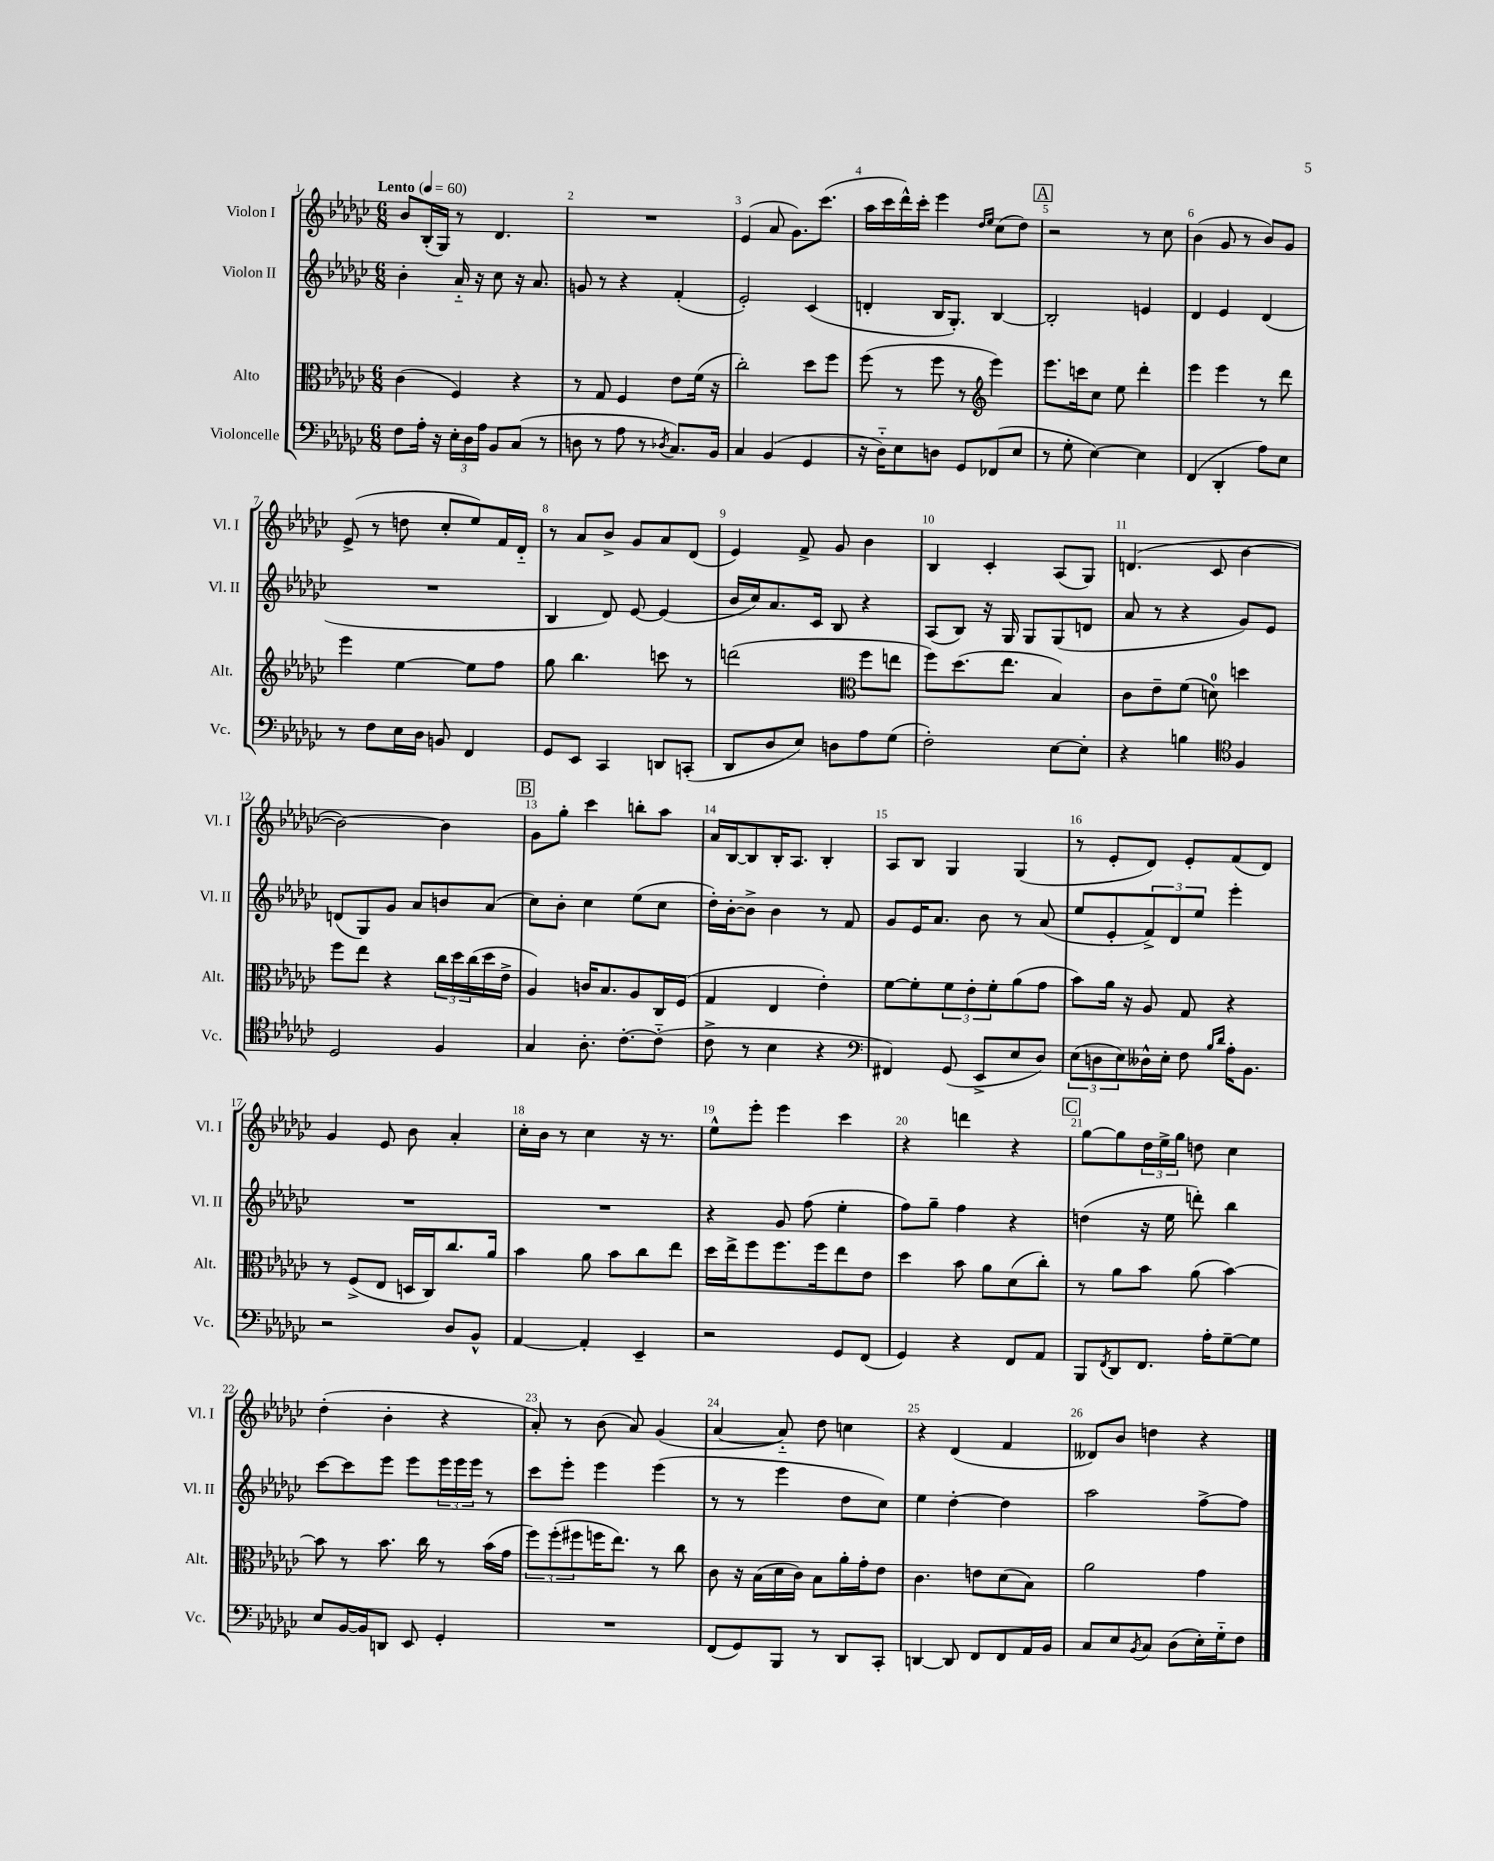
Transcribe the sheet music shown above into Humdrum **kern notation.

**kern	**kern	**kern	**kern
*staff4	*staff3	*staff2	*staff1
*clefF4	*clefC3	*clefG2	*clefG2
*k[b-e-a-d-g-c-]	*k[b-e-a-d-g-c-]	*k[b-e-a-d-g-c-]	*k[b-e-a-d-g-c-]
*M6/8	*M6/8	*M6/8	*M6/8
*MM60	*MM60	*MM60	*MM60
8F\L	(4c-\	4b-'\	8b-/L
16A-'\Jk	.	.	(16B-'/L
16r	.	.	16G-/JJ)
24E-'\LL	4F/)	16a-'~/	8r
24D-\	.	.	.
.	.	16r	.
24A-\JJ	.	.	.
8BB-/L	.	8cc-\	4.d-/
(8C-/J	4r	16r	.
.	.	8.a-/	.
8r	.	.	.
=	=	=	=
8D\	8r	8g/	2.r
8r	8G-/	8r	.
8A-\	4F/	4r	.
8r	.	.	.
8qD-/	.	.	.
8.C-/L)	8e-\L	(4f'/	.
.	(16f\Jk	.	.
16BB-/Jk	16r	.	.
=	=	=	=
4C-/	2cc-'\)	2e-'/)	(4e-/
(4BB-/	.	.	8a-/
.	.	.	8.g-\L)
4GG-/	8dd-\L	(4c-/	.
.	.	.	(8.ccc-\J
.	8ff\J	.	.
=	=	=	=
16r	(8ff\	4d'/	16aa-\LL
16D-'~\LK)	.	.	16ccc-\
8E-\	8r	.	16ddd-^^\)
.	.	.	16ccc-'\JJ
8D\J	8ff\	16B-/LK	4eee-\
.	.	8.G-'/J)	.
8GG-/L	8r	.	.
*	*clefG2	*	*
.	.	.	16qqdd-/LL
.	.	.	16qqee-/JJ
(8FF-/	4eee-\)	[4B-/	(8cc-\L
8E-/J	.	.	8dd-\J)
=	=	=	=
8r	8.eee-\L	2B-'/]	2r
8G-'\	.	.	.
.	16ccc\k	.	.
[4E-\)	8cc-\J	.	.
.	8ee-\	.	.
4E-\]	4ddd-'\	4e/	8r
.	.	.	8cc-\
=	=	=	=
(4FF/	4eee-\	4d-/	(4b-\
4DD-'/	4eee-\	4e-/	8g-/
.	.	.	8r
8A-\L)	8r	(4d-/	8b-/L)
8E-\J	8ddd-\	.	8g-/J
=	=	=	=
8r	4eee-\	2.r	(8e-^/
8F\L	.	.	8r
16E-\L	[4ee-\	.	8dd\
16D-\JJ	.	.	.
8BB/	.	.	8cc-'/L
4FF/	8ee-\]L	.	8ee-/)
.	8ff\J	.	16f/L
.	.	.	16d-'~/JJ
=	=	=	=
8GG-/L	8gg-\	4B-/	8r
8EE-/J	4.bb-\	.	8a-/L
4CC-/	.	8d-/)	8b-^/J
.	.	[8e-/	8g-/L
8DD/L	8ccc\	(4e-/]	8a-/
(8CC'/J	8r	.	(8d-/J
=	=	=	=
8DD-/L	(2ddd\	16b-/LL	4e-/)
.	.	16cc-/J)	.
8D-/	.	8.a-/	.
8E-/J)	.	.	8f^/
.	.	16c-/Jk	.
8D\L	.	8B-/	8g-/
*	*clefC3	*	*
8A-\	8ff\L	4r	4b-\
(8G-\J	8ee\J	.	.
=	=	=	=
2F'\)	8ff\L)	(8A-/L	4B-/
.	(8.dd-\	8B-/J)	.
.	.	16r	4c-'/
.	8.ee-\J	16G-/	.
.	.	8G-/L	.
[8E-\L	4B-/)	(8G-/	(8A-/L
8E-'\]J	.	8d/J	8G-/J)
=	=	=	=
4r	8c-\L	8a-/	(4.d/
.	8e-~\	8r	.
4B\	(8f\J	4r	.
.	8d\)	.	8c-/
*clefC4	*	*	*
4F/	4dd\	8g-/L)	[4b-\
.	.	8e-/J	.
=	=	=	=
2D-/	8ff\L	(8d/L	2b-\_)
.	8ee-\J	8G-/)	.
.	4r	8g-/J	.
.	.	8a-/L	.
4F/	24cc-\LL	8b/	4b-\]
.	24dd-\	.	.
.	(24cc-\	.	.
.	16dd-\	(8a-/J	.
.	16e-^\JJ	.	.
=	=	=	=
4G-/	4A-/)	8cc-\L)	8g-\L
.	.	8b-'\J	8gg-'\J
8.A-'\	16c/LK	4cc-\	4ccc-\
.	8.B-/	.	.
[8.c-'\L	.	.	.
.	8A-/	(8ee-\L	8bb'\L
(8c-'~\]J	16C-/L	8cc-\J	8aa-\J
.	(16F/JJ	.	.
=	=	=	=
8c-^\	4G-/	16dd-'\LL)	16a-/LL
.	.	[16b-'\J	[16B-/J
8r	.	8b-^\]J	8B-/]
4B-\	4E-/	4b-\	16B-'/K
.	.	.	8.A-/J
4r	4e-'\)	8r	4B-'/
.	.	8f/	.
=	=	=	=
*clefF4	*	*	*
4FF#/)	[8f\L	8g-/L	8A-/L
.	8f'\]	16e-/K	8B-/J
.	.	8.a-/J	.
(8GG-/	12f\	.	4G-/
.	12e-'\	.	.
8EE-^/L	.	8b-\	.
.	12f'\	.	.
8E-/	(8a-\	8r	(4G-/
8D-/J)	8g-\J	(8a-/	.
=	=	=	=
(12E-\L	8b-\L)	8ee-/L	8r
12D\	.	.	.
.	16a-\Jk	8e-'/	8e-'/L
12E-\)	.	.	.
.	16r	.	.
16D--^^\L	8A-/	12f^/)	8d-/J)
16E-'\JJ	.	.	.
.	.	12d-/	.
8F\	8G-/	.	8e-'/L
.	.	12ee-/J	.
16qqB-/LL	.	.	.
16qqd-/JJ	.	.	.
16A-'\LK	4r	4eee-'\	(8f/
8.BB-\J	.	.	.
.	.	.	8d-/J)
=	=	=	=
2r	8r	2.r	4g-/
.	(8F^/L	.	.
.	8E-/J	.	8e-/
.	16D/LL	.	8b-\
.	16C-/J)	.	.
8D-/L	8.cc-/	.	4a-'/
8BB-^^/J	.	.	.
.	16a-/Jk	.	.
=	=	=	=
[4AA-/	4b-\	2.r	16cc-'\LL
.	.	.	16b-\JJ
.	.	.	8r
4AA-'/]	8a-\	.	4cc-\
.	8b-\L	.	.
4EE-~/	8cc-\	.	16r
.	.	.	8.r
.	8ee-\J	.	.
=	=	=	=
2r	16dd-\LL	4r	8ee-^^\L
.	16ee-^\J	.	.
.	8ff\	.	8eee-'\J
.	8.ff\	8g-/	4eee-\
.	.	(8ff\	.
.	16ff\k	.	.
8GG-/L	8ee-\	4ee-'\	4ccc-\
(8FF/J	8e-\J	.	.
=	=	=	=
4GG-/)	4dd-\	8ff\L)	4r
.	.	8gg-~\J	.
4r	8b-\	4ff\	4ddd\
.	8a-\L	.	.
8FF/L	(8d-\	4r	4r
8AA-/J	8cc-'\J)	.	.
=	=	=	=
8BBB-/L	8r	(4dd\	[8gg-\L
8qFF/	.	.	.
8DD-/	8a-\L	.	8gg-\]
8.FF/J	8b-\J	16r	24dd-\L
.	.	.	24ee-^\
.	.	16ee-\	.
.	.	.	24gg-\JJ
.	(8a-\	8ddd'\)	8dd\
16A-'\LK	.	.	.
[8G-~\	[4b-\)	4bb-\	4cc-\
8G-\]J	.	.	.
=	=	=	=
8E-/L	8b-\]	[8ccc-\L	(4dd-'\
[16BB-/L	8r	8ccc-\]	.
16BB-/]J	.	.	.
8DD/J	8.b-\	8eee-\J	4b-'\
8EE-/	.	8eee-\L	.
.	16cc-\	.	.
4GG-'/	8r	24eee-\L	4r
.	.	24eee-\	.
.	.	24eee-\JJ	.
.	(16b-\LL	8r	.
.	16g-\JJ	.	.
=	=	=	=
2.r	12ff\L)	8ccc-\L	8a-'/)
.	(12ff'\	.	.
.	.	8eee-'\J	8r
.	12ff#\	.	.
.	16ff\K	4eee-\	(8b-\
.	8.ee-\J)	.	.
.	.	.	8a-/)
.	8r	(4eee-\	(4g-/
.	8cc-\	.	.
=	=	=	=
(8FF/L	8c-\	8r	[4a-/
8GG-/)	16r	8r	.
.	(16B-\LL	.	.
8BBB-/J	16d-\	4eee-\	8a-'~/])
.	16c-\JJ)	.	.
8r	8B-\L	.	8dd-\
8DD-/L	16a-'\L	8dd-\L	4cc\
.	16g-'\J	.	.
8CC-'/J	8e-\J	8cc-\J)	.
=	=	=	=
[4DD/	4.c-\	4ee-\	4r
8DD/]	.	[4dd-'\	(4d-/
8FF/L	8e\L	.	.
8FF/	(8d-\	4dd-\]	4f/
16AA-/L	8B-\J)	.	.
16BB-/JJ	.	.	.
=	=	=	=
8C-/L	2a-\	2aa-\	8d--/L)
8E-/	.	.	8b-/J
8qBB-/	.	.	.
8C-/J	.	.	4dd\
(8D-\L	.	.	.
16E-'\L)	4g-\	[8ff^\L	4r
16G-'~\J	.	.	.
8F\J	.	8ff\]J	.
==	==	==	==
*-	*-	*-	*-
